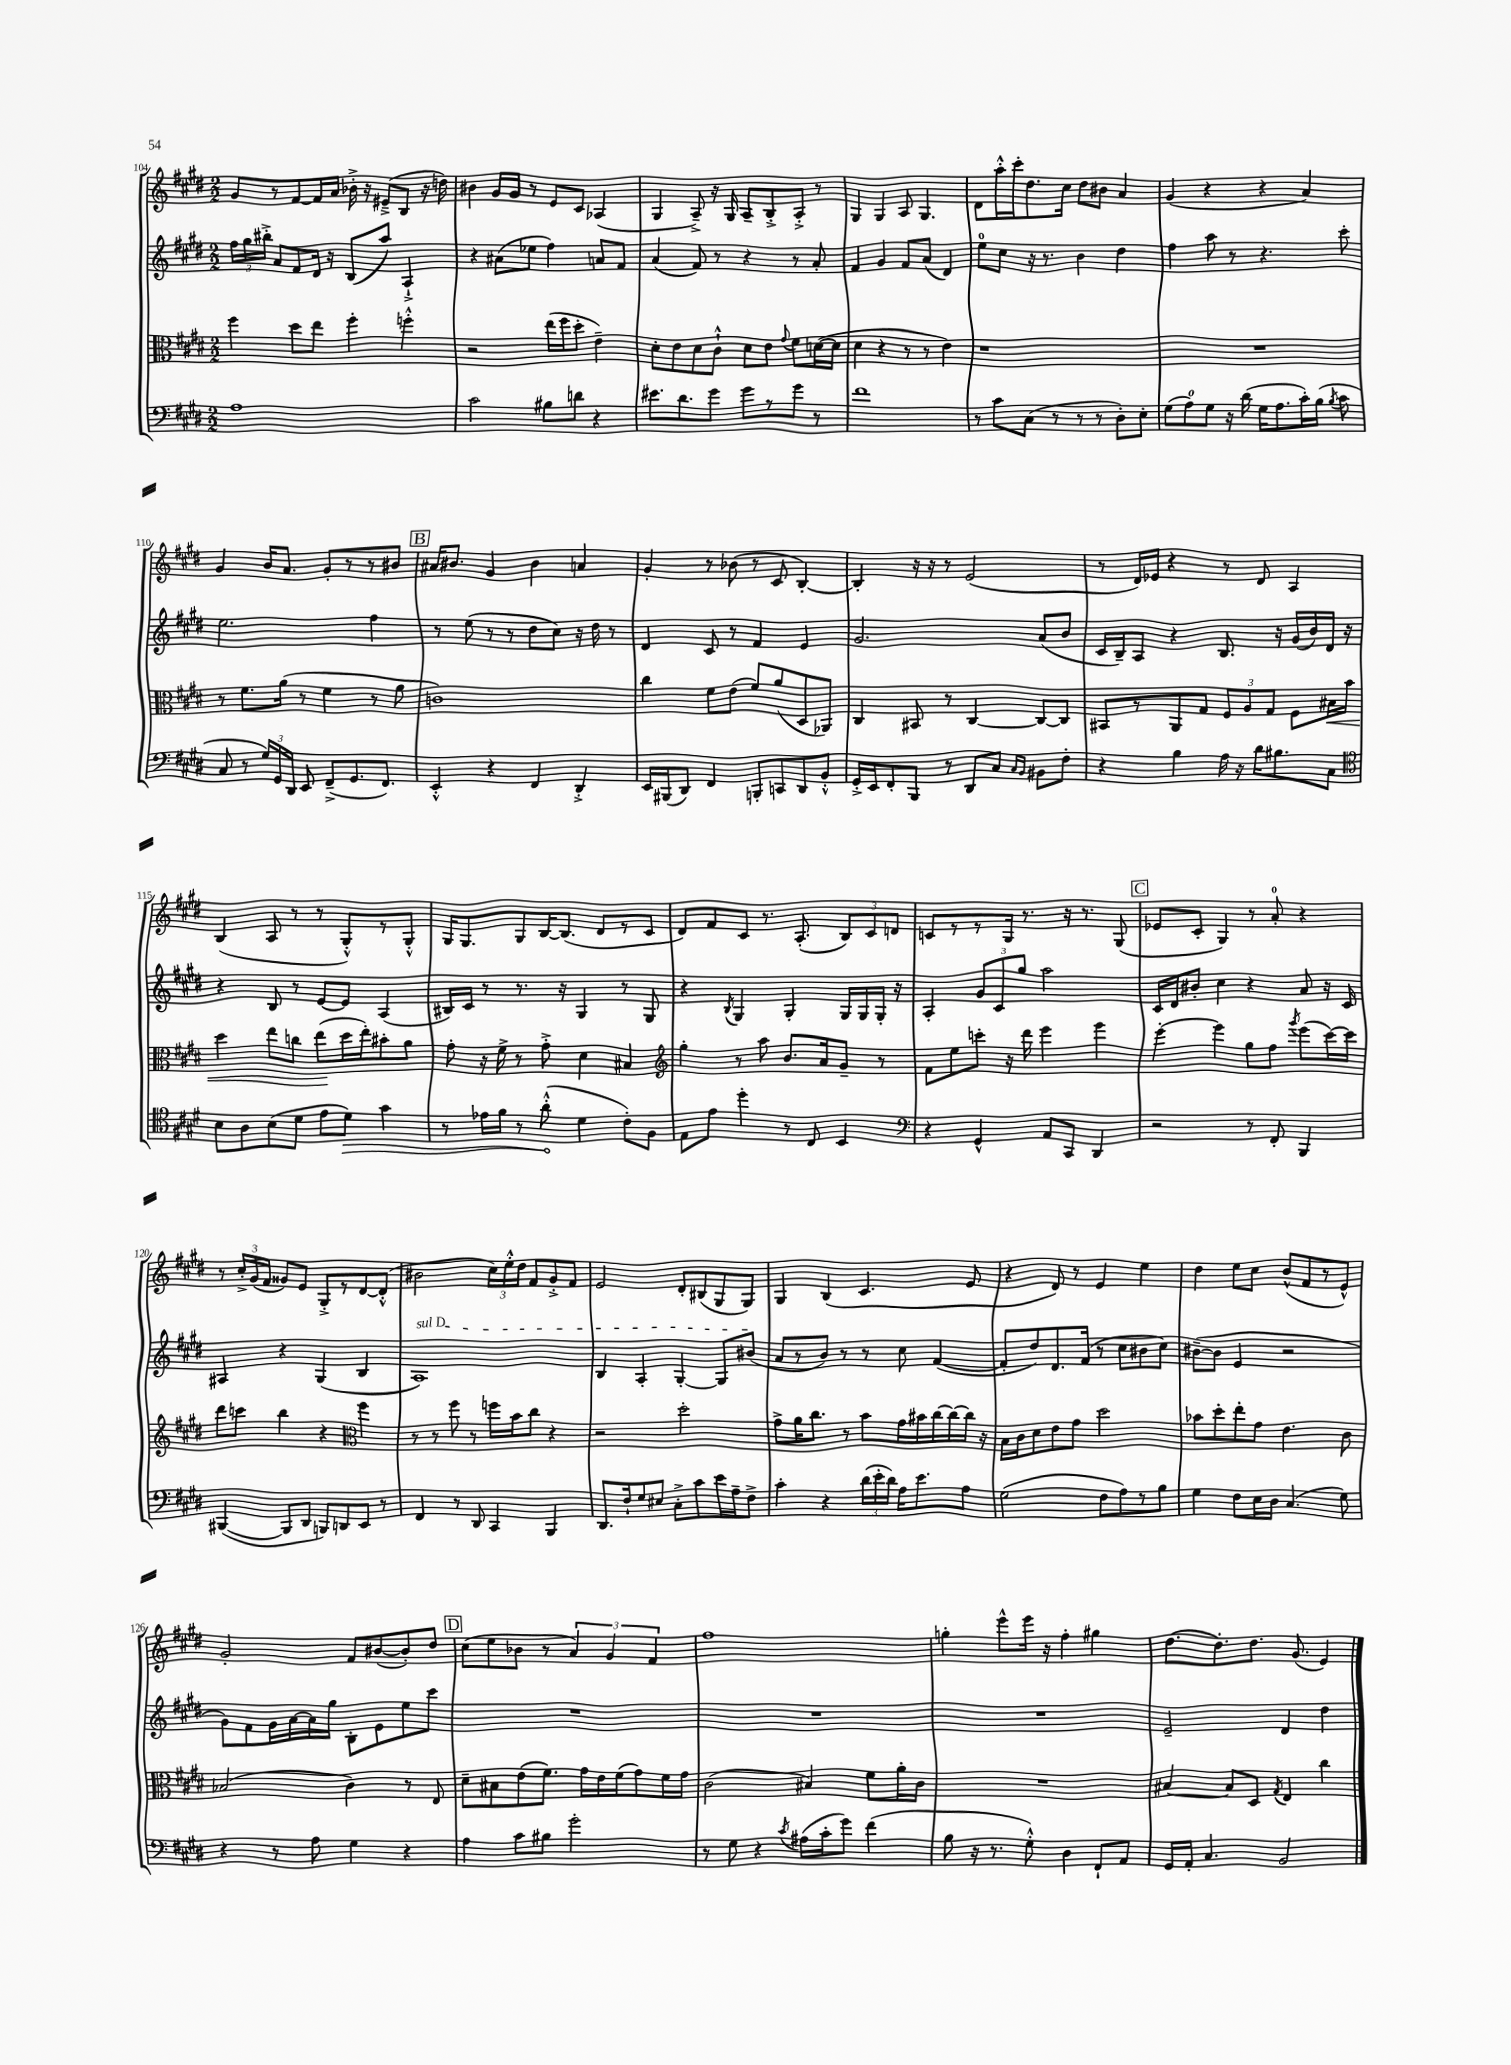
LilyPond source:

<<
\new StaffGroup <<
\new Staff = "s0" {
    \clef treble \key e \major \numericTimeSignature \time 2/2
    \autoBeamOff gis'8[ r8 fis'8~ fis'16 a'16] bes'16-.-> r16 eis'8[--->( b8] r16 d''16) |
    bis'4 gis'16[ gis'16] r8 e'8[ cis'8] aes4( |
    gis4 a8--->) r16 gis16 a8[-- b8-.-> a8]-.-> r8 |
    gis4 gis4 a8 gis4. |
    dis'8[ a''16-.-^ cis'''16-. dis''8. cis''16] dis''8[ bis'8] a'4 |
    gis'4( r4 r4 a'4) |
    gis'4 b'16[ a'8.] gis'8[-. r8 r8 bis'8] |
    \mark \markup { \box "B" } ais'16[ bis'8.] gis'4 bis'4 a'4 |
    gis'4-. r8 bes'8( r8 cis'8 b4~-.) |
    b4-. r16 r16 r8 e'2( |
    r8 dis'16[) ees'16] r4 r8 dis'8 a4 |
    b4( a8 r8 r8 gis8[-.-^) r8 gis8]-.-^ |
    gis16[ gis8. gis8 b16~ b8.]( dis'8[ r8 cis'8] |
    dis'8[) fis'8 cis'8] r8. a8.-.( \tuplet 3/2 { b8[) cis'8 d'8] } |
    c'8[ r8 r8 gis16] r8. r16 r8. gis8( |
    \mark \markup { \box "C" } ees'8[ cis'8]-. gis4) r8 a'8-0-. r4 |
    r8 \tuplet 3/2 { cis''16[-.-> gis'16( fis'16] } gisis'8[) e'8] gis8[-.-> r8 dis'8~ dis'8]-.-^( |
    bis'2 \tuplet 3/2 { cis''16[) e''16-.-^ dis''16] } fis'8[ gis'8-.-> fis'8] |
    e'2 dis'8[-. bis8( gis8 gis8]) |
    gis4 b4( cis'4. e'8 |
    r4 dis'8) r8 e'4 e''4 |
    dis''4 e''8[ cis''8] b'8[-^( fis'8 r8 e'8]-^) |
    gis'2-. fis'8[ bis'8~( bis'8-.) dis''8] |
    \mark \markup { \box "D" } cis''8[( e''8 bes'8] r8 \tuplet 3/2 { a'4) gis'4 fis'4 } |
    fis''1 |
    g''4-. e'''8[-^ e'''16] r16 fis''4-. gis''4 |
    dis''8.[~ dis''8.-. dis''8.] gis'8.( e'4) \bar "|." |
}
\new Staff = "s1" {
    \clef treble \key e \major \numericTimeSignature \time 2/2
    \autoBeamOff \tuplet 3/2 { fis''16[ gis''16 bis''16]-.-> } a'8[ fis'8 dis'16] r16 b8[( a''8]) a4-!-> |
    r4 ais'8[( ees''8] fis''4) a'8[ fis'8] |
    a'4( fis'8) r8 r4 r8 a'8-. |
    fis'4 gis'4 fis'8[ a'8]( dis'4) |
    e''8[-0 cis''8] r16 r8. b'4 dis''4 |
    fis''4 a''8 r8 r4. cis'''8-. |
    e''2. fis''4 |
    \mark \markup { \box "B" } r8 e''8( r8 r8 dis''8[ cis''8]) r16 dis''16 r8 |
    dis'4 cis'8 r8 fis'4 e'4 |
    gis'2. a'8[( b'8] |
    cis'16[ b16--) a8] r4 b8. r16 gis'16[( b'16) dis'16] r16 |
    r4 b8 r8 e'8[~ e'8] a4( |
    bis16[) cis'16] r8 r8. r16 gis4 r8 gis8 |
    r4 \acciaccatura { b8 } gis4 gis4-. gis16[ gis16 gis16]-. r16 |
    a4-. \tuplet 3/2 { gis'8[ cis'8 gis''8] } a''2 |
    \mark \markup { \box "C" } cis'16[ dis'16 bis'8]-. cis''4 r4 a'8 r16 cis'16 |
    ais4 r4 gis4( b4 |
    \once \override TextSpanner.bound-details.left.text = \markup { \italic "sul D" } a1\startTextSpan) |
    b4 a4-. gis4~-. gis8[ bis'8]\stopTextSpan( |
    a'8[ r8 b'8]) r8 r8 cis''8 fis'4~( |
    fis'8[-. dis''8) dis'8. fis'16]( r8 cis''8[ bis'8 cis''8]) |
    bis'8[~--( bis'8] e'4 r2 |
    gis'8[) fis'8 gis'16 a'16~ a'16 gis''16] b8[-. e'8 e''8 cis'''8] |
    \mark \markup { \box "D" } R1 |
    R1 |
    R1 |
    e'2-- dis'4 dis''4 \bar "|." |
}
\new Staff = "s2" {
    \clef alto \key e \major \numericTimeSignature \time 2/2
    \autoBeamOff fis''4 dis''8[ e''8] fis''4-. f''4-.-^ |
    r2 e''16[( fis''16 dis''8]-. e'4--) |
    dis'8[-. e'8 dis'8 cis'8]-!-^ dis'8[ e'8] \appoggiatura { gis'8 } fis'8[ d'16~( d'16] |
    dis'4 r4 r8 r8 e'4) |
    r1 |
    R1 |
    r8 fis'8.[ a'16]( r8 fis'4 r8 a'8 |
    \mark \markup { \box "B" } c'1) |
    cis''4 fis'8[ e'8]( fis'8[) a'8( dis8 aes,8]) |
    cis4 bis,8 r8 cis4~ cis8[~ cis8] |
    bis,8[ r8 a,8 gis8] \tuplet 3/2 { fis8[ a8 gis8] } fis8[ bis16\< b'16] |
    dis''4 e''8[ c''8] e''8[\!( dis''16 e''16-.) bis'8-. a'8] |
    gis'8-. r16 fis'16-> r8 gis'8-.-> dis'4 bis4 |
    \clef treble gis''4-. r8 a''8 b'8.[ a'16 gis'8]-- r8 |
    fis'8[ e''8 c'''8]-. r16 dis'''16 e'''4 e'''4 |
    \mark \markup { \box "C" } e'''4~-. e'''4 gis''8[ fis''8] \acciaccatura { gis'''8 } e'''8[( cis'''16~) cis'''16] |
    dis'''8[ c'''8] b''4 r4 \clef alto fis''4 |
    r8 r8 fis''8 r8 f''16[ b'16 cis''8] r4 |
    r2 dis''2-. |
    gis'8[-> a'16 cis''8.] r8 b'8[ gis'16 bis'16 cis''16~ cis''16~ cis''16] r16 |
    b16[ cis'16 dis'8 e'8 gis'8] dis''2 |
    bes'8[ dis''8-. e''8-. gis'8] e'4. cis'8 |
    bes2( cis'4) r8 e8 |
    \mark \markup { \box "D" } dis'8[-- bis8 e'8( fis'8.]) gis'16[ e'16 fis'16( gis'8) fis'16 gis'16] |
    cis'2( bis4) fis'8[ a'16-. cis'16] |
    R1 |
    bis4~ bis8[ dis8] \acciaccatura { gis8 } e4 cis''4 \bar "|." |
}
\new Staff = "s3" {
    \clef bass \key e \major \numericTimeSignature \time 2/2
    \autoBeamOff a1 |
    cis'2 bis8[ d'8] r4 |
    eis'8.[ dis'8. gis'8] gis'8[ r8 gis'8] r8 |
    fis'1 |
    r8 cis'8[ cis8]( r8 r8 r8 dis8[-.) e8]-. |
    gis8[( a8-0) gis8] r16 dis'16( gis16[ a8. cis'16-.) b16]( \acciaccatura { b8 } cis'8 |
    cis8 r8 \tuplet 3/2 { gis16[) gis,16 dis,16] } e,8 fis,8[--->( gis,8. fis,8.]) |
    \mark \markup { \box "B" } e,4-.-^ r4 fis,4 dis,4-.-> |
    e,16[ bis,,16( dis,8]) fis,4 b,,8[-. c,8 dis,8 b,8]-.-^ |
    gis,16[-.-> e,16 fis,8-. b,,8] r8 dis,8[ cis8] \grace { cis16[ b,16] } bis,8[ fis8]-. |
    r4 b4 a16 r16 dis'16[ bis8. cis8] |
    \clef tenor b8[ a8 b8( dis'8] e'8[ \once \override Hairpin.circled-tip = ##t dis'8]\>) gis'4 |
    r8 ees'16[ fis'16] r8 a'8-.-^\!( dis'4 cis'8[-.) fis8] |
    e8[ e'8] dis''4-. r8 cis8 b,4 |
    \clef bass r4 gis,4-^ a,8[ cis,8] dis,4 |
    \mark \markup { \box "C" } r2 r8 fis,8-. b,,4 |
    bis,,4~( bis,,8[ dis,8] b,,8[) d,8 e,8] r8 |
    fis,4 r8 dis,8 cis,4 b,,4 |
    dis,8.[ fis16-! gis8 eis8] cis8[-.-> cis'8 e'16 a16-- fis8]-> |
    cis'4-. r4 \tuplet 3/2 { dis'16[( e'16-. dis'16]) } a16[ e'8. a8] |
    gis2( fis8[ a8) r8 b8] |
    gis4 fis8[ e16 dis16] cis4.( gis8) |
    r4 r8 a8 gis4 r4 |
    \mark \markup { \box "D" } a4 cis'8[ bis8] gis'2-. |
    r8 gis8 r4 \acciaccatura { cis'8 } ais16[( cis'16-. gis'8]) fis'4( |
    b8 r16 r8. gis8-.-^) dis4 fis,8[-! a,8] |
    gis,16[ a,16]-. cis4. b,2 \bar "|." |
}
>>
>>
\layout { \context { \Score currentBarNumber = #104 } }
